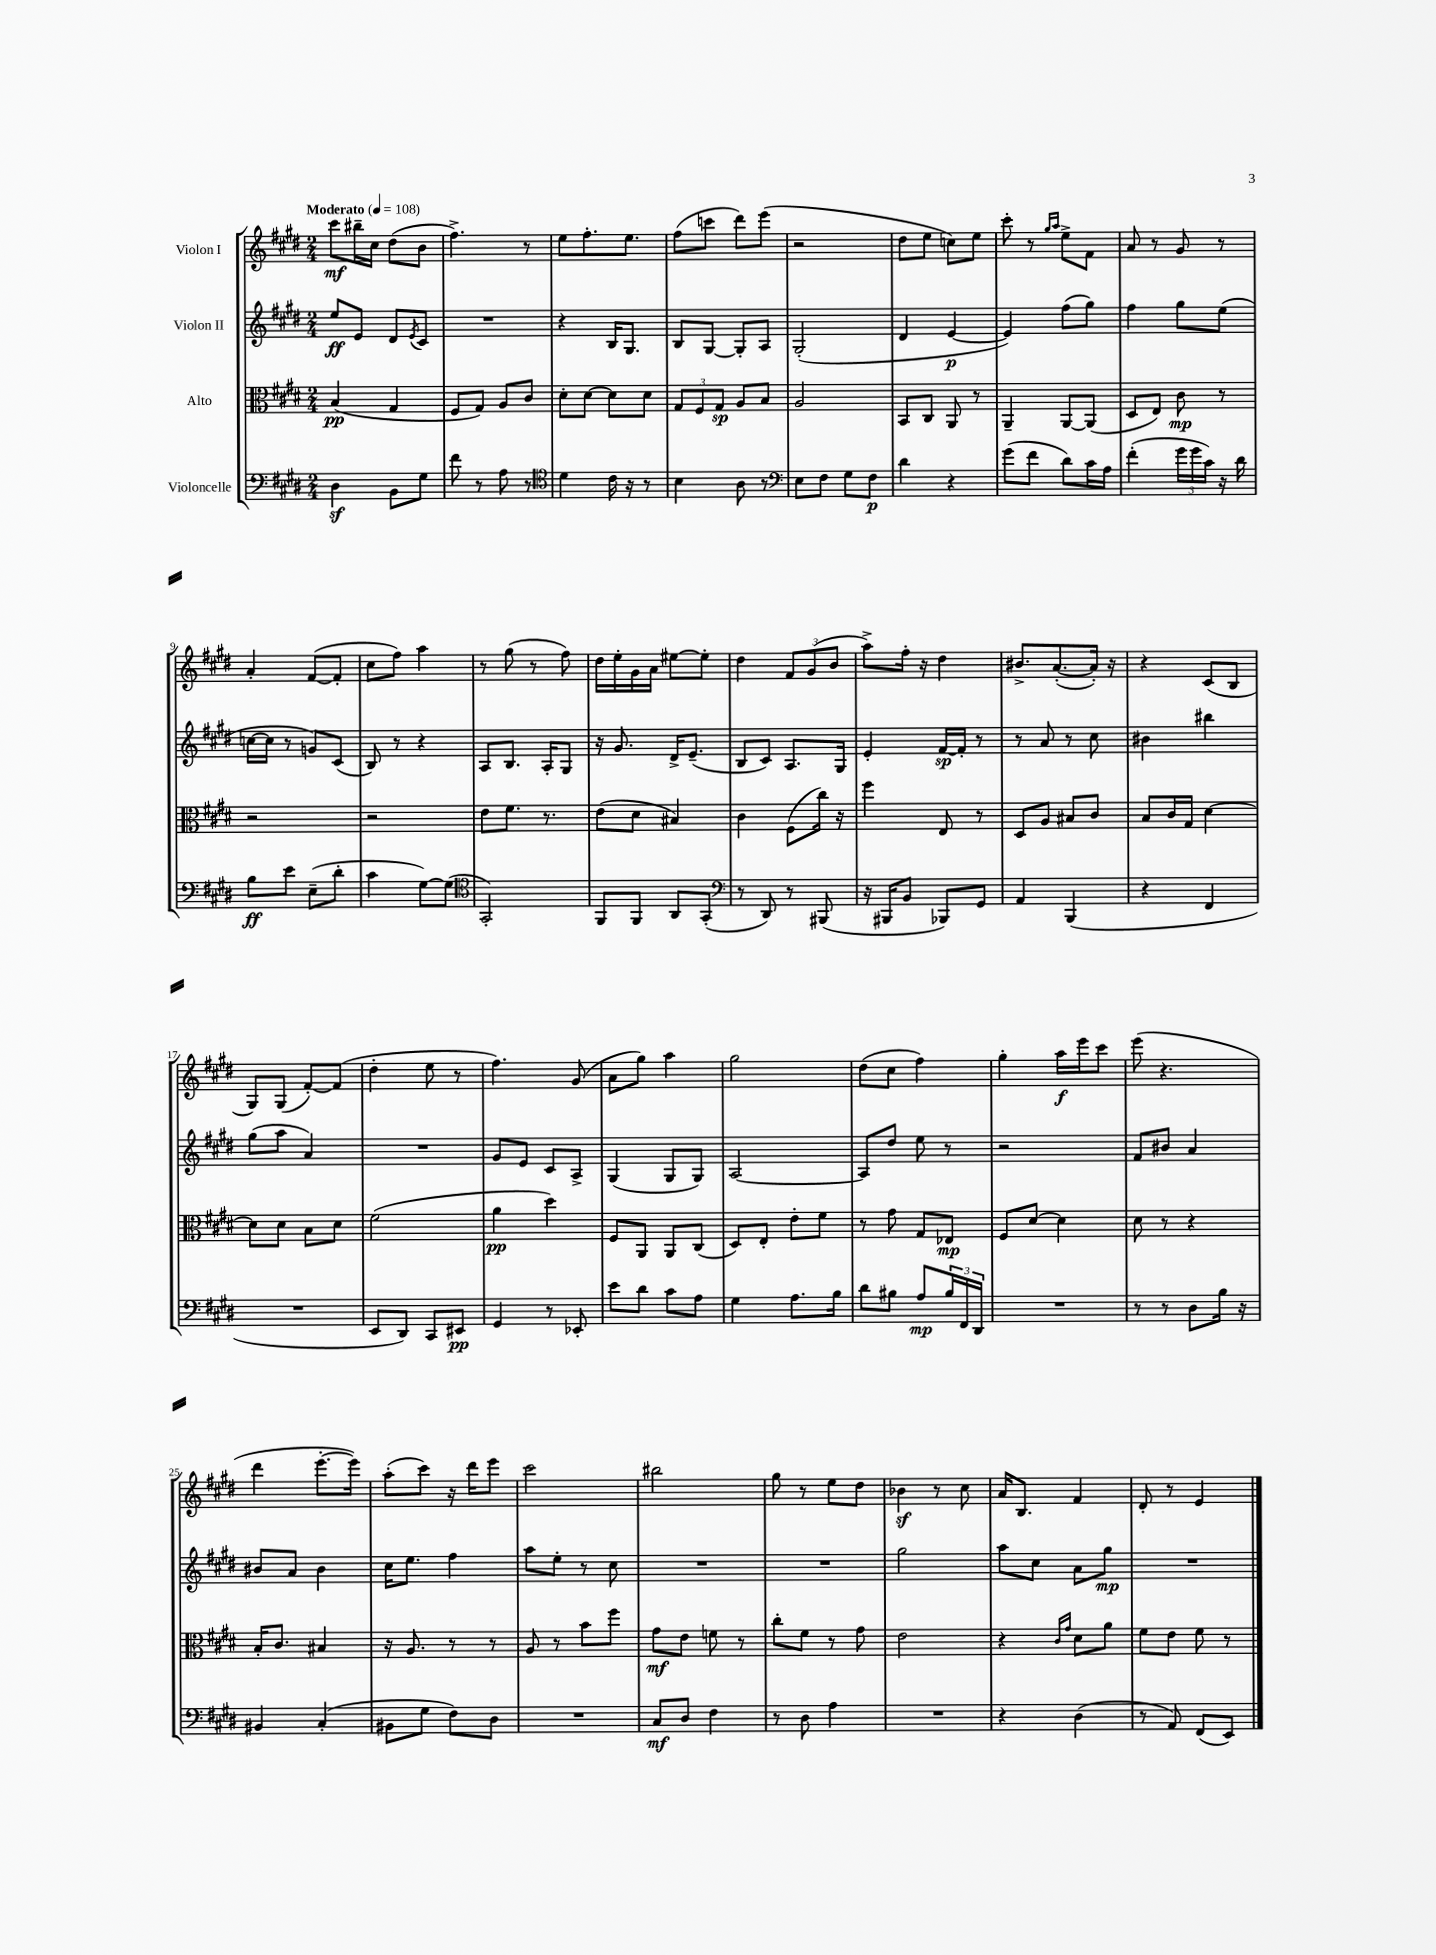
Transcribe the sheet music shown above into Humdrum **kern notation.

**kern	**dynam	**kern	**dynam	**kern	**dynam	**kern	**dynam
*part4	*part4	*part3	*part3	*part2	*part2	*part1	*part1
*staff4	*staff4	*staff3	*staff3	*staff2	*staff2	*staff1	*staff1
*I"Violoncelle	*	*I"Alto	*	*I"Violon II	*	*I"Violon I	*
*clefF4	*	*clefC3	*	*clefG2	*	*clefG2	*
*k[f#c#g#d#]	*	*k[f#c#g#d#]	*	*k[f#c#g#d#]	*	*k[f#c#g#d#]	*
*M2/4	*	*M2/4	*	*M2/4	*	*M2/4	*
*MM108	*	*MM108	*	*MM108	*	*MM108	*
=1	=1	=1	=1	=1	=1	=1	=1
!	!	!	!	!	!	!LO:TX:a:B:t=Moderato	!
4D#z\	.	(4B/	pp	8ee/L	ff	8ccc#\L	mf
.	.	.	.	8e/J	.	16bb#X~\L	.
.	.	.	.	.	.	16cc#\JJ	.
8BB\L	.	4G#/	.	8d#/L	.	(8dd#\L	.
.	.	.	.	8qe/	.	.	.
8G#\J	.	.	.	8c#/J	.	8b\J	.
=2	=2	=2	=2	=2	=2	=2	=2
8f#\	.	8F#/L	.	2r	.	4.ff#^\)	.
8r	.	8G#/J)	.	.	.	.	.
8A\	.	8A/L	.	.	.	.	.
8r	.	8c#/J	.	.	.	8r	.
=3	=3	=3	=3	=3	=3	=3	=3
*clefC4	*	*	*	*	*	*	*
4d#\	.	8d#'\L	.	4r	.	8ee\L	.
.	.	[8d#\J	.	.	.	8.ff#'\	.
16c#\	.	8d#\L]	.	16B/KL	.	.	.
16r	.	.	.	8.G#/J	.	8.ee\J	.
8r	.	8d#\J	.	.	.	.	.
=4	=4	=4	=4	=4	=4	=4	=4
4B\	.	12G#/L	.	8B/L	.	(8ff#\L	.
.	.	12F#/	.	.	.	.	.
.	.	.	.	[8G#/J	.	8cccn\J	.
.	.	12G#/J	sp	.	.	.	.
8A\	.	8A/L	.	8G#'/L]	.	8ddd#\L)	.
8r	.	8B/J	.	8A/J	.	(8eee\J	.
=5	=5	=5	=5	=5	=5	=5	=5
*clefF4	*	*	*	*	*	*	*
8E\L	.	2A/	.	(2G#'/	.	2r	.
8F#\J	.	.	.	.	.	.	.
8G#\L	.	.	.	.	.	.	.
8F#\J	p	.	.	.	.	.	.
=6	=6	=6	=6	=6	=6	=6	=6
4d#\	.	8BB/L	.	4d#/	.	8dd#\L	.
.	.	8C#/J	.	.	.	8ee\J	.
4r	.	8AA/	.	[4e/	p	8ccn\L)	.
.	.	8r	.	.	.	8ee\J	.
=7	=7	=7	=7	=7	=7	=7	=7
(8g#\L	.	4AA~/	.	4e/])	.	8ccc#'\	.
8f#\J	.	.	.	.	.	8r	.
.	.	.	.	.	.	16qqgg#/LL	.
.	.	.	.	.	.	16qqaa/JJ	.
8d#\L)	.	[8AA/L	.	(8ff#\L	.	8ee^\L	.
16c#\L	.	(8AA/J]	.	8gg#\J)	.	8f#\J	.
16A\JJ	.	.	.	.	.	.	.
=8	=8	=8	=8	=8	=8	=8	=8
(4f#'\	.	8D#/L	.	4ff#\	.	8a/	.
.	.	8E/J)	.	.	.	8r	.
24g#\LL	.	8c#\	mp	8gg#\L	.	8g#/	.
24g#\	.	.	.	.	.	.	.
24c#\JJ)	.	.	.	.	.	.	.
16r	.	8r	.	(8ee\J	.	8r	.
16d#\	.	.	.	.	.	.	.
!!LO:LB:g=z
=9	=9	=9	=9	=9	=9	=9	=9
8B\L	ff	2r	.	[16ccn\LL	.	4a'/	.
.	.	.	.	16cc\JJ]	.	.	.
8e\J	.	.	.	8r	.	.	.
(8E~\L	.	.	.	8gn/L)	.	([8f#/L	.
8d#'\J	.	.	.	(8c#/J	.	8f#'/J]	.
=10	=10	=10	=10	=10	=10	=10	=10
4c#\	.	2r	.	8B/)	.	8cc#\L	.
.	.	.	.	8r	.	8ff#\J)	.
[8G#\L)	.	.	.	4r	.	4aa\	.
(8G#\J]	.	.	.	.	.	.	.
=11	=11	=11	=11	=11	=11	=11	=11
*clefC4	*	*	*	*	*	*	*
2GG#'/)	.	8e\L	.	8A/L	.	8r	.
.	.	8.f#\J	.	8.B/J	.	(8gg#\	.
.	.	.	.	.	.	8r	.
.	.	8.r	.	16A'/KL	.	.	.
.	.	.	.	8G#/J	.	8ff#\)	.
=12	=12	=12	=12	=12	=12	=12	=12
8FF#/L	.	(8e\L	.	16r	.	16dd#\LL	.
.	.	.	.	8.g#/	.	16ee'\	.
8FF#/J	.	8d#\J	.	.	.	16g#\	.
.	.	.	.	.	.	16a\JJ	.
8AA/L	.	4B#X/)	.	16d#^/KL	.	[8ee#X\L	.
.	.	.	.	(8.e~/J	.	.	.
(8GG#'/J	.	.	.	.	.	8ee#'\J]	.
=13	=13	=13	=13	=13	=13	=13	=13
*clefF4	*	*	*	*	*	*	*
8r	.	4c#\	.	8B/L	.	4dd#\	.
8DD#/)	.	.	.	8c#/J)	.	.	.
8r	.	(8F#\L	.	8.A/L	.	12f#/L	.
.	.	.	.	.	.	(12g#/	.
(8BBB#X/	.	16cc#\Jk)	.	.	.	.	.
.	.	.	.	.	.	12b/J	.
.	.	16r	.	16G#/Jk	.	.	.
=14	=14	=14	=14	=14	=14	=14	=14
16r	.	4ff#\	.	4e'/	.	8aa^\L)	.
16BBB#X/KL	.	.	.	.	.	.	.
8BB/J	.	.	.	.	.	16ff#'\Jk	.
.	.	.	.	.	.	16r	.
8BBB-X/L)	.	8E/	.	[16f#/LL	sp	4dd#\	.
.	.	.	.	16f#'/JJ]	.	.	.
8GG#/J	.	8r	.	8r	.	.	.
=15	=15	=15	=15	=15	=15	=15	=15
4AA/	.	8D#/L	.	8r	.	8.b#X^/L	.
.	.	8A/J	.	8a/	.	.	.
.	.	.	.	.	.	([8.a'/	.
(4BBB/	.	8B#X/L	.	8r	.	.	.
.	.	8c#/J	.	8cc#\	.	16a'/Jk])	.
.	.	.	.	.	.	16r	.
=16	=16	=16	=16	=16	=16	=16	=16
4r	.	8B/L	.	4b#X\	.	4r	.
.	.	16c#/L	.	.	.	.	.
.	.	16G#/JJ	.	.	.	.	.
4FF#/	.	[4d#\	.	4bb#X\	.	(8c#/L	.
.	.	.	.	.	.	8B/J	.
!!LO:LB:g=z
=17	=17	=17	=17	=17	=17	=17	=17
2r	.	8d#\L]	.	(8gg#\L	.	8G#/L)	.
.	.	8d#\J	.	8aa\J	.	(8G#/J	.
.	.	8B\L	.	4a/)	.	[8f#'/L)	.
.	.	8d#\J	.	.	.	(8f#/J]	.
=18	=18	=18	=18	=18	=18	=18	=18
8EE/L	.	(2f#\	.	2r	.	4dd#'\	.
8DD#/J)	.	.	.	.	.	.	.
8CC#/L	.	.	.	.	.	8ee\	.
8EE#X/J	pp	.	.	.	.	8r	.
=19	=19	=19	=19	=19	=19	=19	=19
4GG#/	.	4a\	pp	8g#/L	.	4.ff#\)	.
.	.	.	.	8e/J	.	.	.
8r	.	4dd#\)	.	8c#/L	.	.	.
8EE-X'/	.	.	.	8A^/J	.	(8g#/	.
=20	=20	=20	=20	=20	=20	=20	=20
8e\L	.	8F#/L	.	(4G#/	.	8a\L	.
8d#\J	.	8AA/J	.	.	.	8gg#\J)	.
8c#\L	.	8AA/L	.	8G#/L	.	4aa\	.
8A\J	.	(8C#/J	.	8G#/J)	.	.	.
=21	=21	=21	=21	=21	=21	=21	=21
4G#\	.	8D#/L)	.	[2A/	.	2gg#\	.
.	.	8E'/J	.	.	.	.	.
8.A\L	.	8e'\L	.	.	.	.	.
.	.	8f#\J	.	.	.	.	.
16B\Jk	.	.	.	.	.	.	.
=22	=22	=22	=22	=22	=22	=22	=22
8d#\L	.	8r	.	8A/L]	.	(8dd#\L	.
8B#X\J	.	8g#\	.	8dd#/J	.	8cc#\J	.
8A/L	mp	8G#/L	.	8ee\	.	4ff#\)	.
24B#/L	.	8E-X/J	mp	8r	.	.	.
24FF#/	.	.	.	.	.	.	.
24DD#/JJ	.	.	.	.	.	.	.
=23	=23	=23	=23	=23	=23	=23	=23
2r	.	8F#/L	.	2r	.	4gg#'\	.
.	.	[8d#/J	.	.	.	.	.
.	.	4d#\]	.	.	.	16aa\LL	f
.	.	.	.	.	.	16eee\J	.
.	.	.	.	.	.	8ccc#\J	.
=24	=24	=24	=24	=24	=24	=24	=24
8r	.	8d#\	.	8f#/L	.	(8eee\	.
8r	.	8r	.	8b#X/J	.	4.r	.
8D#\L	.	4r	.	4a/	.	.	.
16B\Jk	.	.	.	.	.	.	.
16r	.	.	.	.	.	.	.
!!LO:LB:g=z
=25	=25	=25	=25	=25	=25	=25	=25
4BB#X/	.	16B'/KL	.	8b#X/L	.	4ddd#\	.
.	.	8.c#/J	.	.	.	.	.
.	.	.	.	8a/J	.	.	.
(4C#'/	.	4B#X/	.	4b#\	.	[8.eee'\L	.
.	.	.	.	.	.	16eee\Jk])	.
=26	=26	=26	=26	=26	=26	=26	=26
8BB#X\L	.	16r	.	16cc#\KL	.	(8aa'\L	.
.	.	8.A/	.	8.ee\J	.	.	.
8G#\J	.	.	.	.	.	8ccc#\J)	.
8F#\L)	.	8r	.	4ff#\	.	16r	.
.	.	.	.	.	.	16ddd#\KL	.
8D#\J	.	8r	.	.	.	8eee\J	.
=27	=27	=27	=27	=27	=27	=27	=27
2r	.	8A/	.	8aa\L	.	2ccc#\	.
.	.	8r	.	8ee'\J	.	.	.
.	.	8b\L	.	8r	.	.	.
.	.	8ff#\J	.	8cc#\	.	.	.
=28	=28	=28	=28	=28	=28	=28	=28
8C#/L	mf	8g#\L	mf	2r	.	2bb#X\	.
8D#/J	.	8e\J	.	.	.	.	.
4F#\	.	8fn\	.	.	.	.	.
.	.	8r	.	.	.	.	.
=29	=29	=29	=29	=29	=29	=29	=29
8r	.	8cc#'\L	.	2r	.	8gg#\	.
8D#\	.	8f#\J	.	.	.	8r	.
4A\	.	8r	.	.	.	8ee\L	.
.	.	8g#\	.	.	.	8dd#\J	.
=30	=30	=30	=30	=30	=30	=30	=30
2r	.	2e\	.	2gg#\	.	4b-Xz\	.
.	.	.	.	.	.	8r	.
.	.	.	.	.	.	8cc#\	.
=31	=31	=31	=31	=31	=31	=31	=31
4r	.	4r	.	8aa\L	.	16a/KL	.
.	.	.	.	.	.	8.B/J	.
.	.	.	.	8cc#\J	.	.	.
.	.	16qqc#/LL	.	.	.	.	.
.	.	16qqg#/JJ	.	.	.	.	.
(4D#\	.	8d#\L	.	8a\L	.	4f#/	.
.	.	8a\J	.	8gg#\J	mp	.	.
=32	=32	=32	=32	=32	=32	=32	=32
8r	.	8f#\L	.	2r	.	8d#'/	.
8AA/)	.	8e\J	.	.	.	8r	.
(8FF#/L	.	8f#\	.	.	.	4e/	.
8EE/J)	.	8r	.	.	.	.	.
==	==	==	==	==	==	==	==
*-	*-	*-	*-	*-	*-	*-	*-
